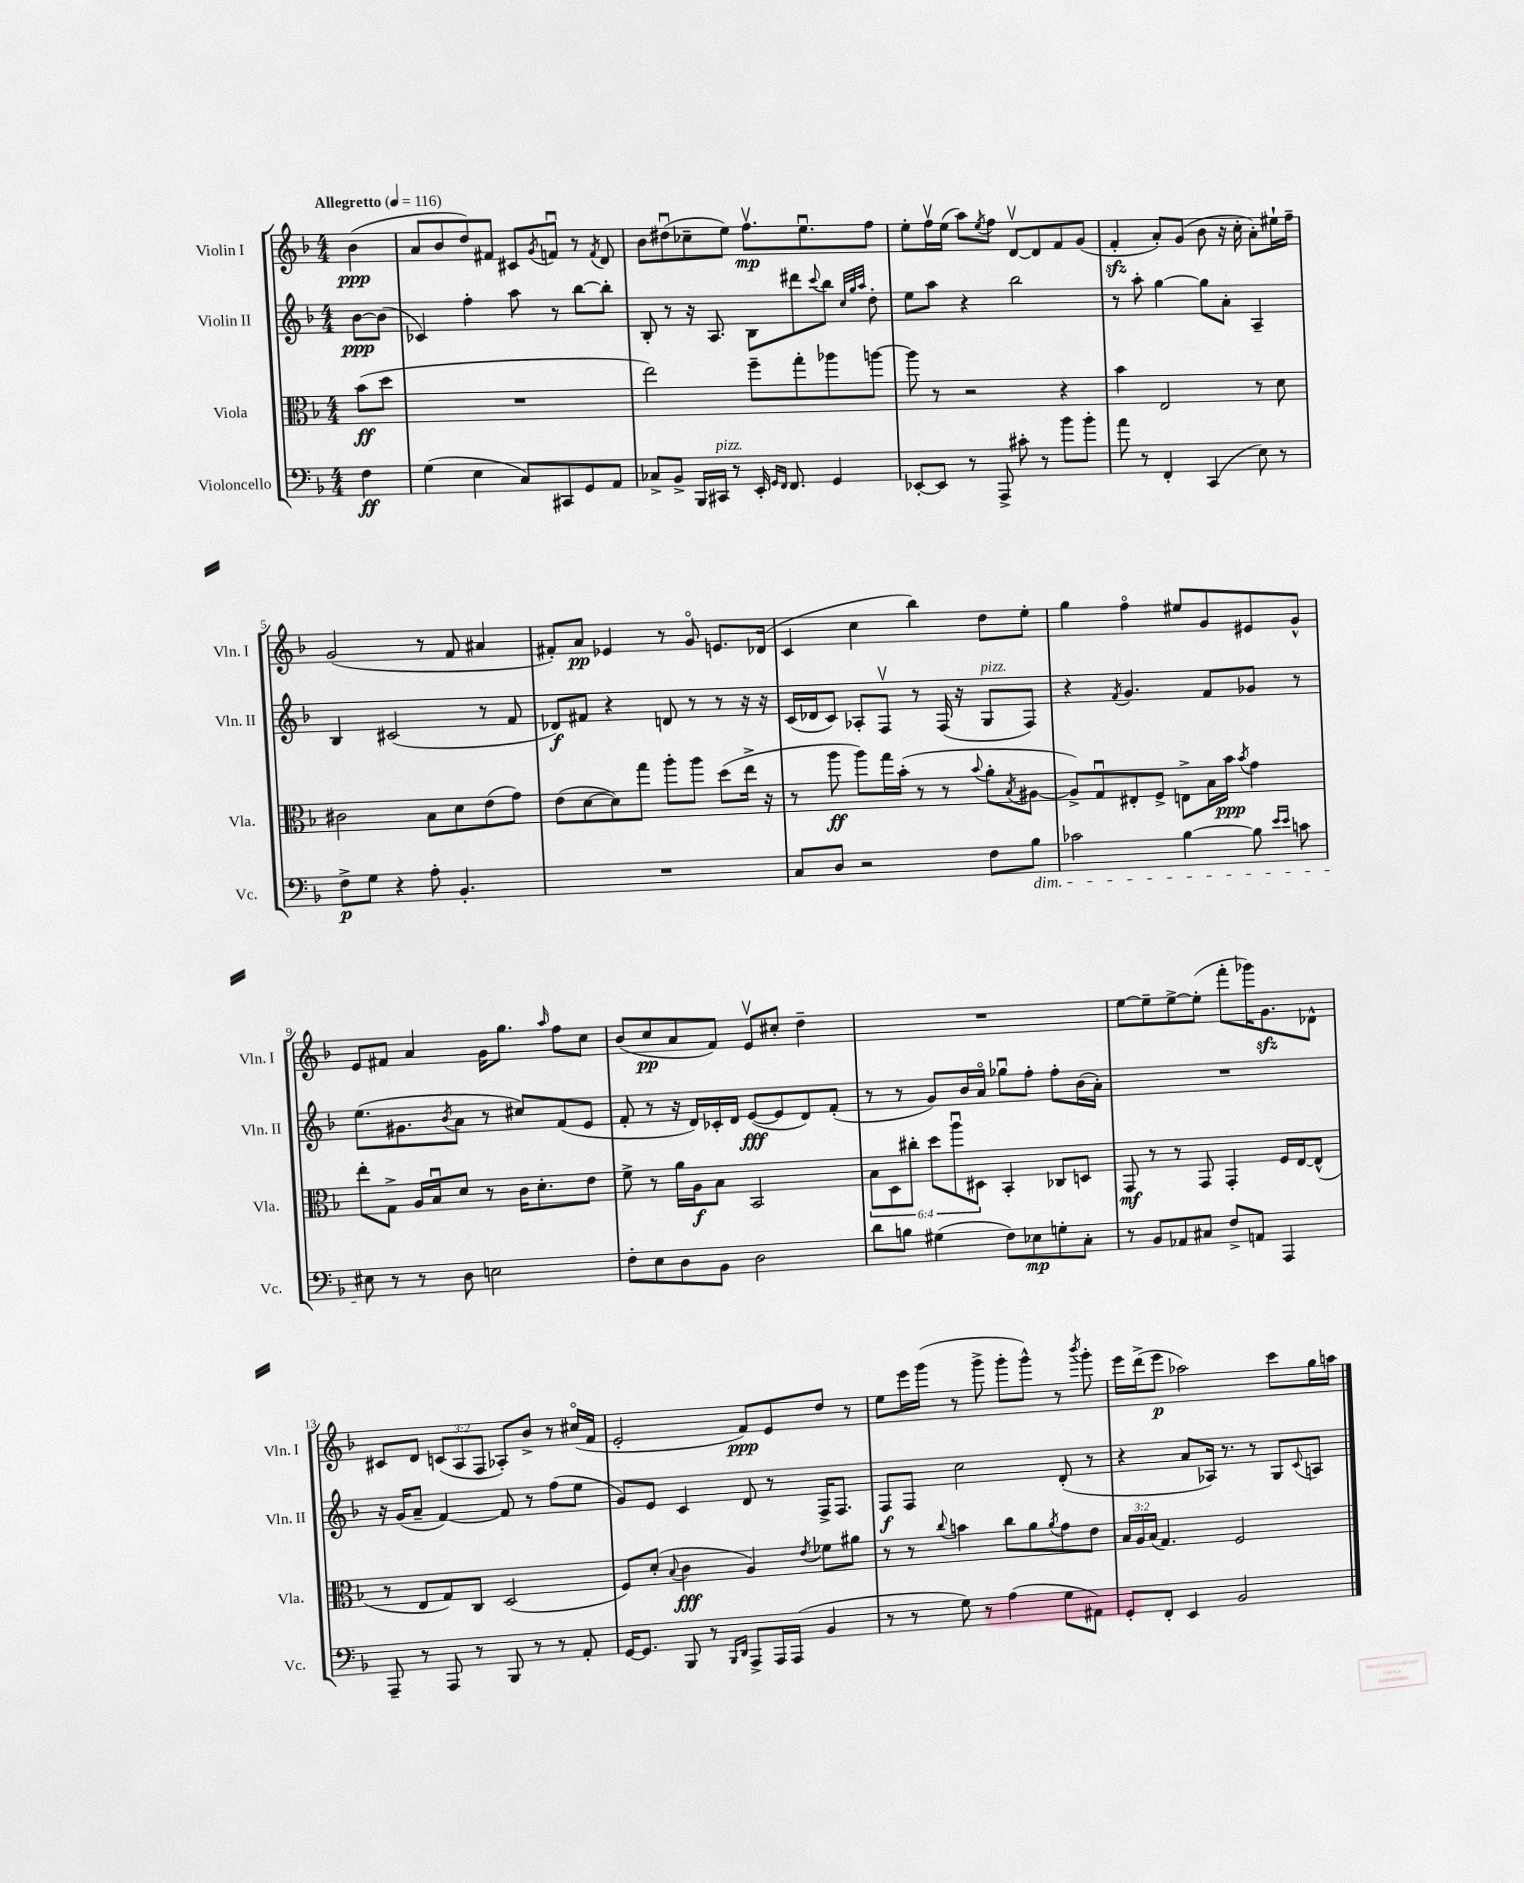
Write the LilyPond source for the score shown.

<<
\new StaffGroup <<
\new Staff = "s0" \with { instrumentName = "Violin I" shortInstrumentName = "Vln. I" } {
    \clef treble \key f \major \numericTimeSignature \time 4/4 \override Staff.TupletNumber.text = #tuplet-number::calc-fraction-text \partial 4 \tempo "Allegretto" 4 = 116
    bes'4\ppp( |
    a'8 bes'8 d''8) fis'8 cis'8 \acciaccatura { g'8 } f'8\downbow r8 \acciaccatura { f'8 } d'8 |
    bes'8 dis''8\downbow( ces''8-- e''8) f''8.\upbow\mp e''8.\downbow f''8 |
    e''8-. f''16\upbow e''16( a''8) \acciaccatura { e''8 } f''8 d'8~\upbow d'8 f'8 g'8( |
    f'4-.\sfz a'8-.) g'8( bes'8 r16 c''16-. a'8-.) eis''16-! f''16-- |
    g'2( r8 f'8 ais'4 |
    fis'8-.) a'8\pp ees'4 r8 g'8\flageolet e'8. des'16( |
    c'4 c''4 bes''4) d''8 e''8-. |
    g''4 f''4\flageolet eis''8 g'8 eis'8 g'8-^ |
    e'8 fis'8 a'4 g'16 g''8. \grace { a''16 } f''8 c''8 |
    bes'8( c''8\pp a'8 f'8) e'8\upbow cis''8-. d''4-- |
    R1 |
    e''8~ e''8-- e''8~-> e''8-.( f'''8-. ges'''16) g'8.\sfz des'8-^ |
    cis'8 d'8 \tuplet 3/2 { c'8( a8 f8 } aes8-.) bes'8-> r8 cis''16\flageolet( f'16 |
    e'2-. f'8\ppp) e'8 d''8 r8 |
    e''8 e'''16 g'''16( r8 g'''8-> g'''8-. g'''8-^) r8 \acciaccatura { bes'''8 } g'''8-. |
    e'''16 d'''16->( e'''8\p aes''2) c'''8 g''16 a''16 \bar "|." |
}
\new Staff = "s1" \with { instrumentName = "Violin II" shortInstrumentName = "Vln. II" } {
    \clef treble \key f \major \numericTimeSignature \time 4/4 \partial 4
    bes'8~\ppp bes'8( |
    ces'4) f''4-. a''8 r8 bes''8~ bes''8-. |
    bes8-. r8 r16 a8. bes8 dis'''8 \appoggiatura { c'''8 } bes''8 \grace { c''32 g''32 a''32 } d''8-. |
    e''8 a''8 r4 bes''2 |
    r8 a''8-. g''4~ g''8 a'8-. a4-- |
    bes4 cis'2( r8 f'8 |
    des'8\f) fis'8 r4 d'8 r8 r8 r16 r16 |
    c'16( des'16 c'8) aes8-. f8\upbow r8 f16( r16 g8^\markup { \italic "pizz." } f8) |
    r4 \acciaccatura { f'8 } g'4. f'8 ges'8 r8 |
    e''8.( gis'8. \acciaccatura { bes'8 } a'8 r8 cis''8) f'8( e'8 |
    f'8-. r8 r16 d'16) ces'16-. d'16 e'8~\fff( e'8 d'8) f'8-.( |
    r8 r8 g'8) bes'16 a'16\flageolet ges''8\downbow f''8-. f''8-. bes'16( a'16-.) |
    R1 |
    r16 g'16( a'8-- f'4~) f'8 r8 f''8( e''8 |
    g'8) e'8 c'4 d'8 r8 f16-> f8. |
    f8\f f8 c''2 d'8-.( r8 |
    r4 a'8 aes16) r8. r8 g8 \appoggiatura { c'8 } a8 \bar "|." |
}
\new Staff = "s2" \with { instrumentName = "Viola" shortInstrumentName = "Vla." } {
    \clef alto \key f \major \numericTimeSignature \time 4/4 \override Staff.TupletNumber.text = #tuplet-number::calc-fraction-text \partial 4
    bes'8\ff( d''8 |
    R1 |
    e''2) f''8-- g''8-. aes''8 a''8~ |
    a''8 r8 r2 r4 |
    bes'4 e2 r8 d'8 |
    cis'2 bes8 d'8 e'8( g'8) |
    e'8( d'8~ d'8) g''8 a''8-. a''8 d''8( e''16-> r16 |
    r8 a''8\ff a''8) g''16 bes'16-.( r8 r8 \appoggiatura { bes'8 } a'8-. \acciaccatura { bes8 } ais8~ |
    ais8->) g8\downbow eis8-. f8-> e8-> bes16 bes'16\ppp \acciaccatura { bes'8 } g'4 |
    e''8-. g8-> a16 bes16\downbow d'8 r8 c'16 d'8.-. e'8 |
    f'8-> r8 a'16 a16\f bes8 bes,2 |
    \tuplet 6/4 { bes8 d8 cis''8-. d''8 a''8\downbow dis8 } bes,4-. ces8 d8 |
    g,8\mf r8 r8 g,8 g,4-. f16 e16~ e8-^( |
    r8 e8 g8) c8 d2( |
    f8) d'8-.( \appoggiatura { bes8 } c'4\fff a4) \acciaccatura { e'8 } fes'8 ais'8 |
    r8 r8 \appoggiatura { c''8 } b'4 c''8 a'8 \acciaccatura { a'8 } g'8 e'8 |
    \tuplet 3/2 { bes16 a16 bes16( } g4.) f2 \bar "|." |
}
\new Staff = "s3" \with { instrumentName = "Violoncello" shortInstrumentName = "Vc." } {
    \clef bass \key f \major \numericTimeSignature \time 4/4 \partial 4
    f4\ff |
    g4( e4 c8) cis,8 g,8 a,8 |
    ces8-> bes,8-> bes,,16 cis,16^\markup { \italic "pizz." } r8 e,16-. \grace { g,16 f,16 } f,8. g,4 |
    ees,8~-. ees,8 r8 a,,8-> cis'8-. r8 bes'8 bes'8-. |
    a'8 r8 f,4-. c,4( e8) r8 |
    f8->\p g8 r4 a8-. bes,4.-. |
    R1 |
    c8 d8 r2 f8 bes8\dim |
    ces'2 bes4~ bes8 \grace { e'16 e'16 } c'8 |
    eis8\! r8 r8 d8 e2 |
    f8-. e8 d8 bes,8 d2 |
    d'8 b8 gis4( f8) ees8\mp g8-. c8-. |
    r8 bes,8 aes,8 cis8 f8-> a,8 a,,4 |
    a,,8-- r8 a,,8 r8 bes,,8 r8 r8 a,8-. |
    g,16~ g,8. bes,,8 r8 \grace { bes,,16 d,16 } a,,8-> a,,16 a,,16( bes,4 |
    r8 r8 g8) r8 a4( g8 ais,8) |
    g,8-. f,8-. e,4 bes,2 \bar "|." |
}
>>
>>
